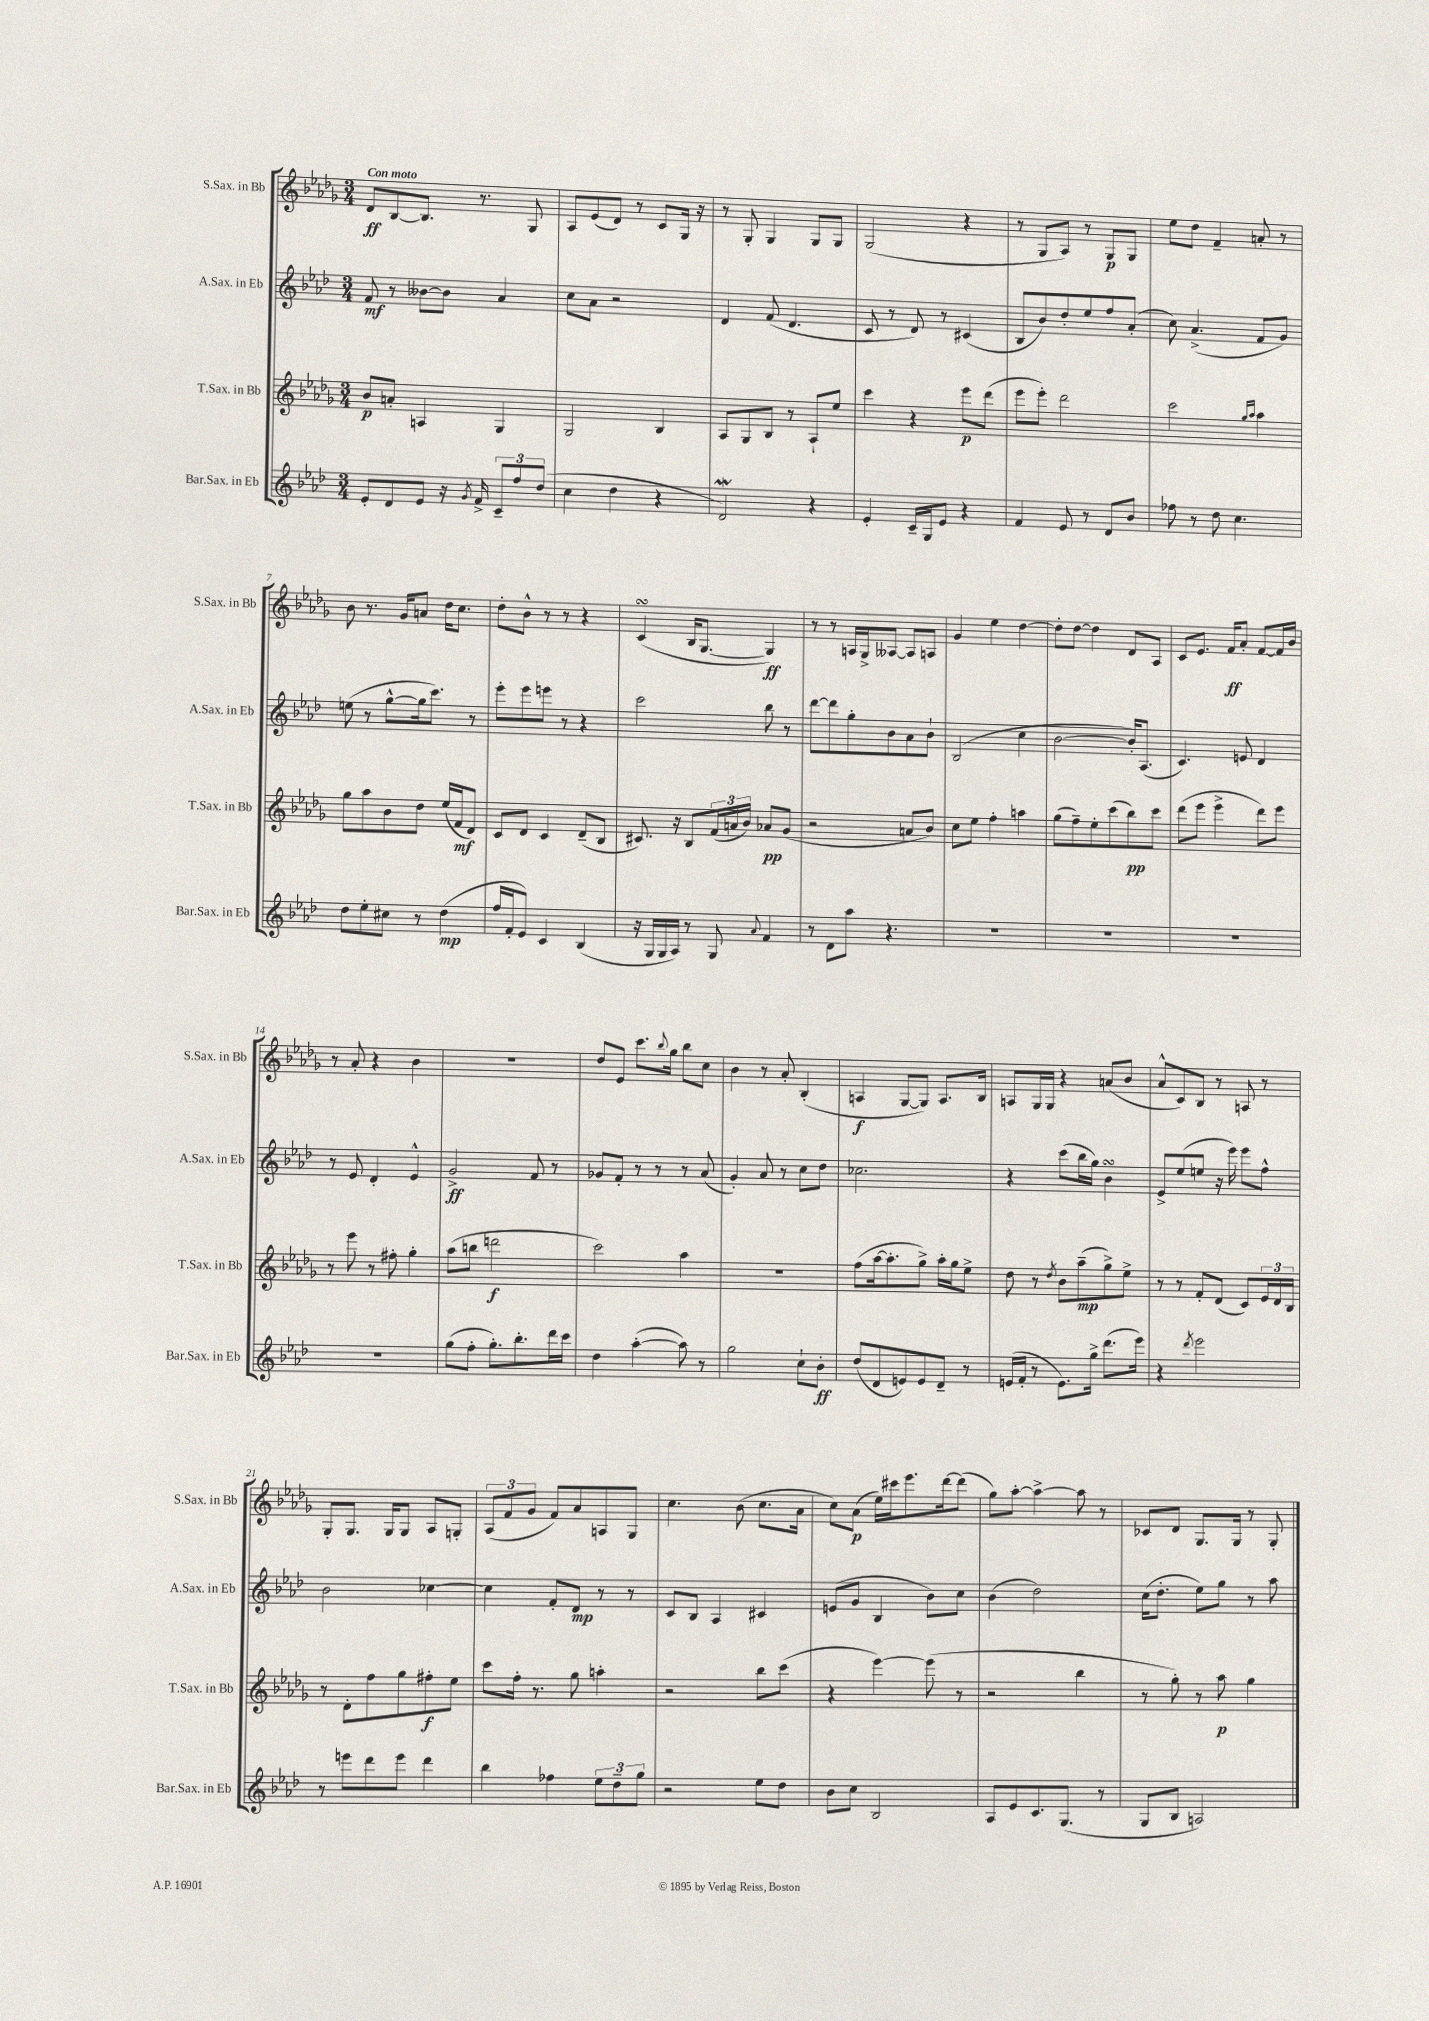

**kern	**dynam	**kern	**dynam	**kern	**dynam	**kern	**dynam
*part4	*part4	*part3	*part3	*part2	*part2	*part1	*part1
*staff4	*staff4	*staff3	*staff3	*staff2	*staff2	*staff1	*staff1
*I"Bar.Sax. in Eb	*	*I"T.Sax. in Bb	*	*I"A.Sax. in Eb	*	*I"S.Sax. in Bb	*
*I'Bar.Sax. in Eb	*	*I'T.Sax. in Bb	*	*I'A.Sax. in Eb	*	*I'S.Sax. in Bb	*
*clefG2	*	*clefG2	*	*clefG2	*	*clefG2	*
*k[b-e-a-d-]	*	*k[b-e-a-d-g-]	*	*k[b-e-a-d-]	*	*k[b-e-a-d-g-]	*
*M3/4	*	*M3/4	*	*M3/4	*	*M3/4	*
=1	=1	=1	=1	=1	=1	=1	=1
!	!	!	!	!	!	!LO:TX:a:B:t=Con moto	!
8e-'/L	.	8b-/L	p	8f/	mf	8d-/L	ff
8d-/	.	8an'/J	.	8r	.	[8B-/	.
8e-/J	.	4An/	.	[8b--X\L	.	8.B-/J]	.
16r	.	.	.	8b--\J]	.	.	.
8qg/	.	.	.	.	.	.	.
16f^/	.	.	.	.	.	8.r	.
12c~/L	.	4G-/	.	4a-/	.	.	.
12ff/	.	.	.	.	.	.	.
.	.	.	.	.	.	8G-/	.
(12dd-/J	.	.	.	.	.	.	.
=2	=2	=2	=2	=2	=2	=2	=2
4cc\	.	2G-/	.	8cc\L	.	8A-/L	.
.	.	.	.	8a-\J	.	(8e-/	.
4dd-\	.	.	.	2r	.	8d-/J)	.
.	.	.	.	.	.	8r	.
4r	.	4B-/	.	.	.	8c/L	.
.	.	.	.	.	.	16G-/Jk	.
.	.	.	.	.	.	16r	.
=3	=3	=3	=3	=3	=3	=3	=3
2d-w/)	.	8A-/L	.	4d-/	.	8r	.
.	.	8G-/	.	.	.	8G-'/	.
.	.	8B-/J	.	(8f/	.	4G-/	.
.	.	8r	.	4.d-/	.	.	.
4r	.	8A-`/L	.	.	.	8G-/L	.
.	.	8ee-/J	.	.	.	8G-/J	.
=4	=4	=4	=4	=4	=4	=4	=4
4e-'/	.	4ccc\	.	8c/	.	(2G-/	.
.	.	.	.	8r	.	.	.
16c~/LL	.	4r	.	8d-/)	.	.	.
16G/J	.	.	.	.	.	.	.
8e-/J	.	.	.	8r	.	.	.
4r	.	8eee-\L	p	(4c#X/	.	4r	.
.	.	(8ddd-\J	.	.	.	.	.
=5	=5	=5	=5	=5	=5	=5	=5
4f/	.	8eee-\L	.	8B-/L	.	8r	.
.	.	8eee-'\J)	.	8b-/)	.	8G-/L	.
8e-/	.	2ddd-\	.	8dd-'/	.	8A-/J)	.
8r	.	.	.	8ee-/	.	8r	.
8d-/L	.	.	.	8ff/	.	8G-/L	p
8b-/J	.	.	.	(8a-'/J	.	8G-/J	.
=6	=6	=6	=6	=6	=6	=6	=6
8ff-X\	.	2ccc\	.	8cc\)	.	8ee-\L	.
8r	.	.	.	(4.a-^/	.	8dd-\J	.
8dd-\	.	.	.	.	.	4f~/	.
4.cc\	.	.	.	.	.	.	.
.	.	16qqgg-/LL	.	.	.	.	.
.	.	16qqaa-/JJ	.	.	.	.	.
.	.	4aa-\	.	8f/L	.	8an'/	.
.	.	.	.	8g/J)	.	8r	.
!!LO:LB:g=z
=7	=7	=7	=7	=7	=7	=7	=7
8dd-\L	.	8gg-\L	.	(8een\	.	8b-\	.
8ee-'\	.	8aa-\	.	8r	.	8.r	.
8cc#X\J	.	8b-\	.	[8gg^^\L	.	.	.
.	.	.	.	.	.	16g-/KL	.
8r	.	8dd-\J	.	16gg\k]	.	8an/J	.
.	.	.	.	8.ccc\J)	.	.	.
(4dd-\	mp	(16ee-/LL	.	.	.	16dd-\KL	.
.	.	16f/J	mf	.	.	8.cc\J	.
.	.	8d-/J)	.	8r	.	.	.
=8	=8	=8	=8	=8	=8	=8	=8
16ff/LL	.	8c/L	.	8eee-'\L	.	8dd-'\L	.
16f'/J	.	.	.	.	.	.	.
8e-/J)	.	8d-/J	.	8eee-\	.	8b-^^\J	.
4c/	.	4c/	.	8eeen\J	.	8r	.
.	.	.	.	8r	.	8r	.
(4B-/	.	(8d-~/L	.	4r	.	4r	.
.	.	8B-/J	.	.	.	.	.
=9	=9	=9	=9	=9	=9	=9	=9
16r	.	8.c#X/)	.	2ccc\	.	(4csSsS/	.
16G/LL	.	.	.	.	.	.	.
16G/	.	.	.	.	.	.	.
16A-/JJ)	.	16r	.	.	.	.	.
8r	.	8B-/L	.	.	.	16B-/KL	.
.	.	.	.	.	.	[8.G-/J	.
8G/	.	(24f/L	.	.	.	.	.
.	.	24an/	.	.	.	.	.
.	.	24b-/JJ)	.	.	.	.	.
8qqa-/	.	.	.	.	.	.	.
4f/	.	8a-X/L	pp	8bb-\	.	4G-/])	ff
.	.	(8g-/J	.	8r	.	.	.
=10	=10	=10	=10	=10	=10	=10	=10
8r	.	2r	.	[8ddd-\L	.	8r	.
8d-\L	.	.	.	8ddd-\]	.	8r	.
8aa-\J	.	.	.	8gg'\	.	16An/LL	.
.	.	.	.	.	.	16G-^/J	.
4.r	.	.	.	8b-\	.	[8A--X/J	.
.	.	8an/L	.	8a-\	.	8A--/L]	.
.	.	8b-/J)	.	8b-`\J	.	8An/J	.
=11	=11	=11	=11	=11	=11	=11	=11
2.r	.	8cc\L	.	(2B-/	.	4g-/	.
.	.	8ee-\J	.	.	.	.	.
.	.	4ff'\	.	.	.	4ee-\	.
.	.	4aan\	.	4cc\	.	[4dd-\	.
=12	=12	=12	=12	=12	=12	=12	=12
2.r	.	(8gg-\L	.	[2b-\	.	8dd-'\L]	.
.	.	8ff~\)	.	.	.	[8dd-\J	.
.	.	8ee-'\	.	.	.	4dd-\]	.
.	.	(8ccc\	.	.	.	.	.
.	.	8bb-\)	pp	16b-'/KL])	.	8d-/L	.
.	.	.	.	(8.A-/J	.	.	.
.	.	8ccc\J	.	.	.	8A-/J	.
=13	=13	=13	=13	=13	=13	=13	=13
2.r	.	(8ddd-\L	.	4.c/)	.	8c/L	.
.	.	8eee-\J	.	.	.	8.e-/J	.
.	.	4eee-^\	.	.	.	.	.
.	.	.	.	.	.	16f/KL	ff
.	.	.	.	8en/	.	8a-'/J	.
.	.	8ddd-\L)	.	4d-/	.	[8f/L	.
.	.	8eee-\J	.	.	.	16f/L]	.
.	.	.	.	.	.	16b-/JJ	.
!!LO:LB:g=z
=14	=14	=14	=14	=14	=14	=14	=14
2.r	.	8r	.	8r	.	8r	.
.	.	8eee-\	.	8e-/	.	8a-'/	.
.	.	8r	.	4d-'/	.	4r	.
.	.	8ff#X'\	.	.	.	.	.
.	.	4gg-'\	.	4e-^^/	.	4b-\	.
=15	=15	=15	=15	=15	=15	=15	=15
(8gg\L	.	(8aa-\L	.	2g^/	ff	2.r	.
8ff'\J	.	8bbn\J	.	.	.	.	.
8.gg'\L)	.	2dddn\	f	.	.	.	.
8.bb-'\	.	.	.	.	.	.	.
.	.	.	.	8f/	.	.	.
16ddd-\L	.	.	.	8r	.	.	.
16ccc\JJ	.	.	.	.	.	.	.
=16	=16	=16	=16	=16	=16	=16	=16
4dd-\	.	2ccc\)	.	8g-X/L	.	8dd-/L	.
.	.	.	.	8f'/J	.	8e-/J	.
([4aa-'\	.	.	.	8r	.	8.ccc\L	.
.	.	.	.	8r	.	.	.
.	.	.	.	.	.	8qqbb-/	.
.	.	.	.	.	.	16gg-\Jk	.
8aa-\])	.	4aa-\	.	8r	.	8bb-\L	.
8r	.	.	.	(8a-/	.	8cc\J	.
=17	=17	=17	=17	=17	=17	=17	=17
2gg\	.	2.r	.	4g'/)	.	4b-\	.
.	.	.	.	8a-/	.	8r	.
.	.	.	.	8r	.	8a-'/	.
8cc`\L	.	.	.	8cc\L	.	(4B-'/	.
8b-'\J	ff	.	.	8dd-\J	.	.	.
=18	=18	=18	=18	=18	=18	=18	=18
(8dd-/L	.	(8ff\L	.	2.cc-X\	.	4An/	f
8d-/	.	[16aa-\k	.	.	.	.	.
.	.	8.aa-'\]	.	.	.	.	.
8en/)	.	.	.	.	.	[8G-/L	.
8e/	.	8gg-^\J)	.	.	.	8G-/J])	.
8d-~/J	.	16aa-'\LL	.	.	.	8.A/L	.
.	.	16gg-\J	.	.	.	.	.
8r	.	8ee-^\J	.	.	.	.	.
.	.	.	.	.	.	16B-/Jk	.
=19	=19	=19	=19	=19	=19	=19	=19
(16en/LL	.	8dd-\	.	4r	.	8An/L	.
16f'/JJ	.	.	.	.	.	.	.
8r	.	8r	.	.	.	16G-/L	.
.	.	.	.	.	.	16G-/JJ	.
.	.	8qdd-/	.	.	.	.	.
8.e\L)	.	8b-\L	.	(8ccc\L	.	4r	.
.	.	(8aa-~\	mp	16bb-\L	.	.	.
16gg^\Jk	.	.	.	16gg\JJ)	.	.	.
(8.ddd-\L	.	8gg-^\)	.	4b-sSSS\	.	(8an/L	.
.	.	8ee-^\J	.	.	.	8b-/J	.
16eee-\Jk)	.	.	.	.	.	.	.
=20	=20	=20	=20	=20	=20	=20	=20
4r	.	8r	.	8e-^/L	.	8a-^^/L	.
.	.	8r	.	(8ee-/	.	8c/)	.
8qddd-/	.	.	.	.	.	.	.
2eee-\	.	8f'/L	.	8een/J	.	8B-/J	.
.	.	(8d-/J	.	16r	.	8r	.
.	.	.	.	16eee-\)	.	.	.
.	.	8c/L)	.	8eee-\L	.	8An/	.
.	.	24e-/L	.	8ff^^\J	.	8r	.
.	.	24d-/	.	.	.	.	.
.	.	24B-/JJ	.	.	.	.	.
!!LO:LB:g=z
=21	=21	=21	=21	=21	=21	=21	=21
8r	.	8r	.	2b-\	.	8G-'/L	.
8eeen\L	.	8d-'\L	.	.	.	8.G-/J	.
8ddd-\	.	8ff\	.	.	.	.	.
.	.	.	.	.	.	16G-/KL	.
8eee\J	.	8gg-\	.	.	.	8G-/J	.
4ddd-\	.	8ff#X'\	f	[4cc-X\	.	8A-/L	.
.	.	8ee-\J	.	.	.	8Gn'/J	.
=22	=22	=22	=22	=22	=22	=22	=22
4bb-\	.	8ccc\L	.	4cc-\]	.	(12A-/L	.
.	.	.	.	.	.	12f/	.
.	.	16ff'\Jk	.	.	.	.	.
.	.	.	.	.	.	12g-/J	.
.	.	8.r	.	.	.	.	.
4ff-X\	.	.	.	8f'/L	.	8f/L)	.
.	.	8gg-\	.	8d-/J	mp	8a-/	.
12ee-\L	.	4aan'\	.	8r	.	8An/	.
12dd-~\	.	.	.	.	.	.	.
.	.	.	.	8r	.	8G-/J	.
12gg\J	.	.	.	.	.	.	.
=23	=23	=23	=23	=23	=23	=23	=23
2r	.	2r	.	8c/L	.	4.cc\	.
.	.	.	.	8B-/J	.	.	.
.	.	.	.	4A-/	.	.	.
.	.	.	.	.	.	(8b-\	.
8ee-\L	.	8bb-\L	.	4c#X/	.	8.cc\L	.
8dd-\J	.	(8ccc\J	.	.	.	.	.
.	.	.	.	.	.	16a-\Jk	.
=24	=24	=24	=24	=24	=24	=24	=24
8b-\L	.	4r	.	(8en/L	.	8cc\L)	.
8cc\J	.	.	.	8g/J	.	(8a-\J	p
2B-/	.	[4eee-\)	.	4B-/	.	16ee-\LL)	.
.	.	.	.	.	.	16ccc#X\J	.
.	.	.	.	.	.	8.eee-\	.
.	.	(8eee-\]	.	8b-\L)	.	.	.
.	.	.	.	.	.	[16ddd-\k	.
.	.	8r	.	8cc\J	.	(8ddd-\J]	.
=25	=25	=25	=25	=25	=25	=25	=25
8A-/L	.	2r	.	(4b-\	.	8gg-\L)	.
8e-/	.	.	.	.	.	[8aa-'\J	.
8.c/	.	.	.	2dd-\)	.	4aa-^\_	.
(8.G/J	.	.	.	.	.	.	.
.	.	4bb-\	.	.	.	8aa-\]	.
8r	.	.	.	.	.	8r	.
=26	=26	=26	=26	=26	=26	=26	=26
8G/L	.	8r	.	(16cc\KL	.	8c-X/L	.
.	.	.	.	8.dd-'\J	.	.	.
8B-/J	.	8gg-'\)	.	.	.	8d-/J	.
2An/)	.	8r	.	8ee-\L)	.	8.G-/L	.
.	.	8aa-\	p	8gg\J	.	.	.
.	.	.	.	.	.	16G-/Jk	.
.	.	4gg-\	.	8r	.	8r	.
.	.	.	.	8aa-\	.	8G-'/	.
==	==	==	==	==	==	==	==
*-	*-	*-	*-	*-	*-	*-	*-
